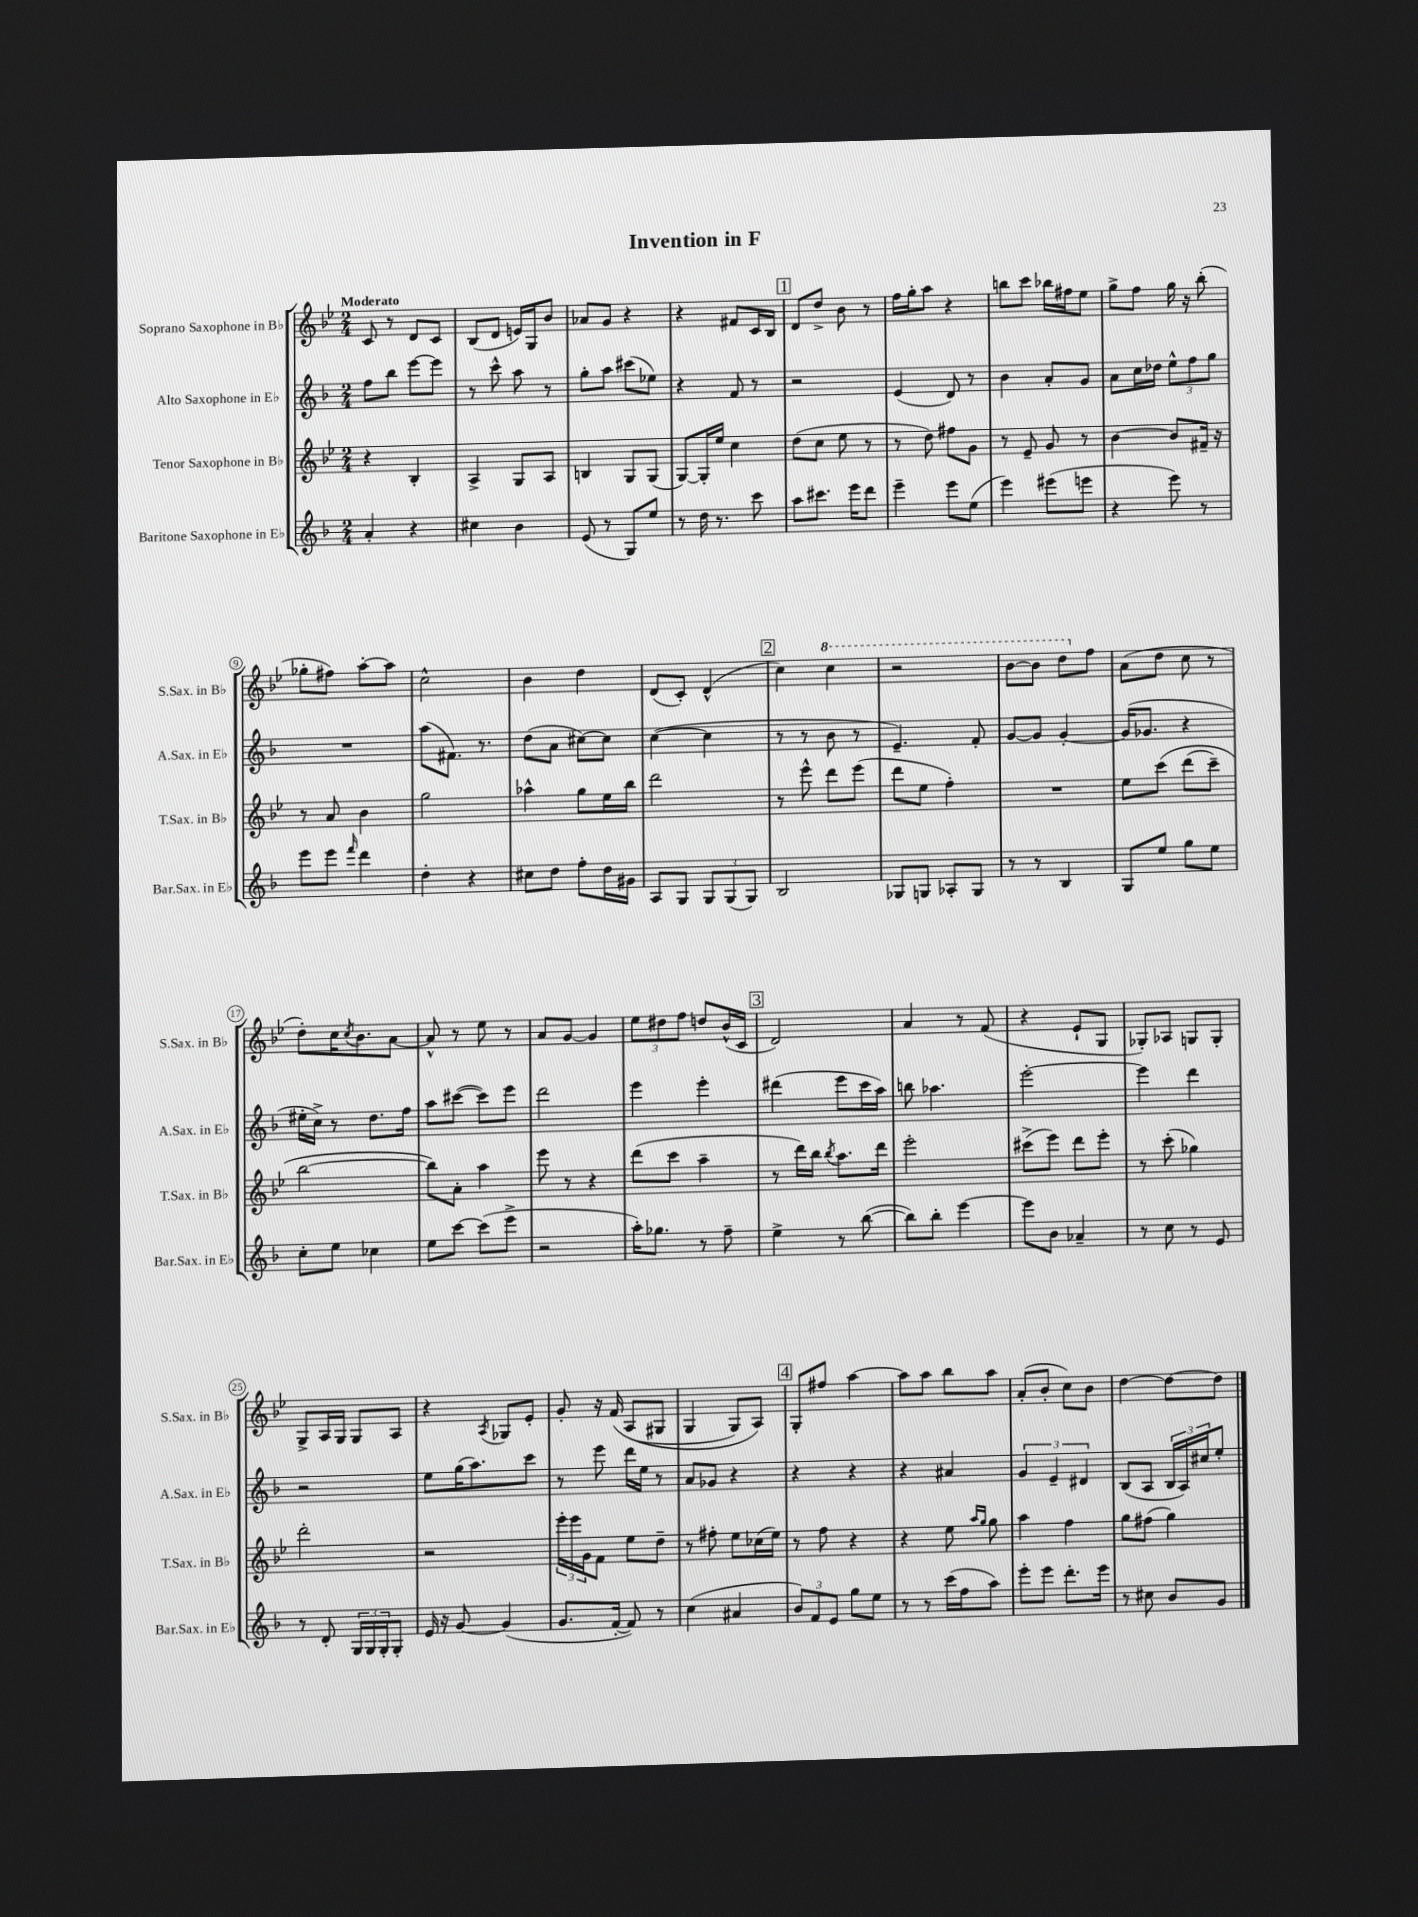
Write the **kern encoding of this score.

**kern	**kern	**kern	**kern
*staff4	*staff3	*staff2	*staff1
*clefG2	*clefG2	*clefG2	*clefG2
*k[b-]	*k[b-e-]	*k[b-]	*k[b-e-]
*M2/4	*M2/4	*M2/4	*M2/4
4a'	4r	8ff	8c
.	.	8bb-	8r
4r	4B-'	[8eee	8d
.	.	8eee]	8c
=	=	=	=
4cc#	4A^	8r	(8B-
.	.	8ccc^^	8d
4b-	8G	8aa	16e)
.	.	.	16G
.	8A	8r	8b-
=	=	=	=
(8e	4B	8gg'	8a-
8r	.	8aa	8g
8G)	8G	(8ccc#	4r
8ee	(8G	8ee-)	.
=	=	=	=
8r	[8G)	4r	4r
16dd	16G']	.	.
8.r	16ee-	.	.
.	4cc	8f	8f#
8ccc	.	8r	16c
.	.	.	16B-
=	=	=	=
8aa	(8dd	2r	8d
8.ccc#	8cc	.	8dd^
.	8ee-	.	8b-
16eee	.	.	.
8ddd	8r	.	8r
=	=	=	=
4eee~	8r	(4e	16ff
.	.	.	16gg'
.	8dd)	.	8aa
8eee	8ff#	8d)	4r
(8ee	8g	8r	.
=	=	=	=
4eee)	8r	4b-	8bb
.	8e-~	.	8ccc
(8eee#	8g	8a'	16bb-
.	.	.	16ff#
8eee	8r	8g	8ee-
=	=	=	=
4r	[4b-	8a	8gg^
.	.	16cc	8ff
.	.	16dd-	.
8eee)	8b-]	12ee^^	16gg
.	.	.	16r
.	.	12ff	.
8r	16f#~	.	(8bb-'
.	.	12gg	.
.	16r	.	.
=	=	=	=
8eee	8r	2r	8gg-'
8eee	8a	.	8ff#)
16qqfff	.	.	.
4ddd	4b-	.	[8aa'
.	.	.	8aa]
=	=	=	=
4dd'	2gg	(8aa	2cc^^
.	.	8.f#)	.
4r	.	.	.
.	.	8.r	.
=	=	=	=
8cc#	4aa-^^	(8dd	4b-
8dd	.	8a	.
8ff'	8gg	[8cc#)	4dd
16dd	16ee-	8cc#]	.
16g#	16bb-	.	.
=	=	=	=
8A	2ddd	([4cc	(8d
8G	.	.	8c')
12G	.	4cc]	(4d^^
(12G	.	.	.
12G)	.	.	.
=	=	=	=
2B-	8r	8r	4cc)
.	8eee-^^	8r	.
.	8ddd	8b-	4ccc
.	(8eee-	8r	.
=	=	=	=
8G-	8ddd	4.e~)	2r
8G	8ee-	.	.
8A-'	4ff')	.	.
8G	.	8f'	.
=	=	=	=
8r	2r	[8g	[8bb-
8r	.	8g]	8bb-]
4B-	.	[4g'	8ddd
.	.	.	8ff
=	=	=	=
8G	8ee-	(16g]	(8a
.	.	8.g-	.
8ee	&(8ccc	.	8dd
8gg	(8ddd	4r	8cc
8ee	8ccc~)	.	8r
=	=	=	=
8cc'	[2bb-	16ee#'	8dd')
.	.	16cc^)	.
8ee	.	8r	16cc
.	.	.	8qcc
.	.	.	8.b-
4cc-	.	8.dd	.
.	.	.	[8a
.	.	16ff	.
=	=	=	=
8ee	8bb-]&)	8aa	8a^^]
[8ccc	8a'	([8ccc#	8r
(8ccc]	4aa	8ccc#])	8ee-
8eee^	.	8eee	8r
=	=	=	=
2r	8eee-	2ddd	8a
.	8r	.	[8g
.	4r	.	4g]
=	=	=	=
16aa')	(8ddd	4eee	12ee-
8.gg-	.	.	.
.	.	.	12dd#
.	8ccc	.	.
.	.	.	12ff
8r	4aa~	4eee'	8dd
8ff~	.	.	(16b-^^
.	.	.	16c
=	=	=	=
4ee^	8r	(4ddd#	2d)
.	16ddd)	.	.
.	16bb-	.	.
.	8qbb-	.	.
8r	8.aa	8eee	.
([8bb-	.	16ccc	.
.	16ddd	16aa)	.
=	=	=	=
8bb-])	2eee-'	8bb	4a
8bb-'	.	4.aa-	.
[4eee	.	.	8r
.	.	.	(8f
=	=	=	=
8eee]	(8ccc#^	[2eee'	4r
8b-	8eee-)	.	.
4a-~	8ddd	.	8e-`
.	8eee-'	.	8G
=	=	=	=
8r	8r	4eee]	8G-')
8cc	(8ccc'	.	8A-
8r	4gg-)	4ddd	8G
8e	.	.	8G'
=	=	=	=
8r	2ddd'	2r	8G^
8d'	.	.	16A
.	.	.	16G
24G	.	.	8G
24G	.	.	.
24G'	.	.	.
8G'	.	.	8A
=	=	=	=
16e	2r	8ee	4r
16r	.	.	.
[8g	.	(16gg	.
.	.	8.aa)	.
.	.	.	8qA
(4g]	.	.	8G-
.	.	8ccc	8e-'
=	=	=	=
8.g	24eee-'	8r	8g'
.	24eee-	.	.
.	24g	.	.
.	8f	8eee	16r
[16f'	.	.	&(16f
8f])	8ee-	16ddd	(8A
.	.	16ee	.
8r	8dd~	8r	8G#
=	=	=	=
(4cc	8r	8a	4G
.	8ff#'	8g-	.
4a#	8ee-	4r	8G)
.	(16cc-	.	8A&)
.	16ee-)	.	.
=	=	=	=
12b-)	8r	4r	8G'
12f	.	.	.
.	8ff	.	8ff#
12e	.	.	.
8gg	4r	4r	[4aa
8ee	.	.	.
=	=	=	=
8r	4r	4r	8aa]
8r	.	.	8aa
(16ccc	8ee-	4a#	8bb-
16ff	.	.	.
.	16qqaa	.	.
.	16qqgg	.	.
8aa)	8gg	.	8aa
=	=	=	=
8eee'	4aa	6g	(8a'
8eee	.	.	8b-'
.	.	6e~	.
8.ddd'	4ff	.	8cc)
.	.	6d#	.
.	.	.	8b-
16eee	.	.	.
=	=	=	=
8r	8gg	(8B-	[4dd
8cc#	(8ff#	8A	.
8b-	4gg)	24B-	8dd_
.	.	24A)	.
.	.	24cc#	.
8g	.	8ee'	8dd]
==	==	==	==
*-	*-	*-	*-
